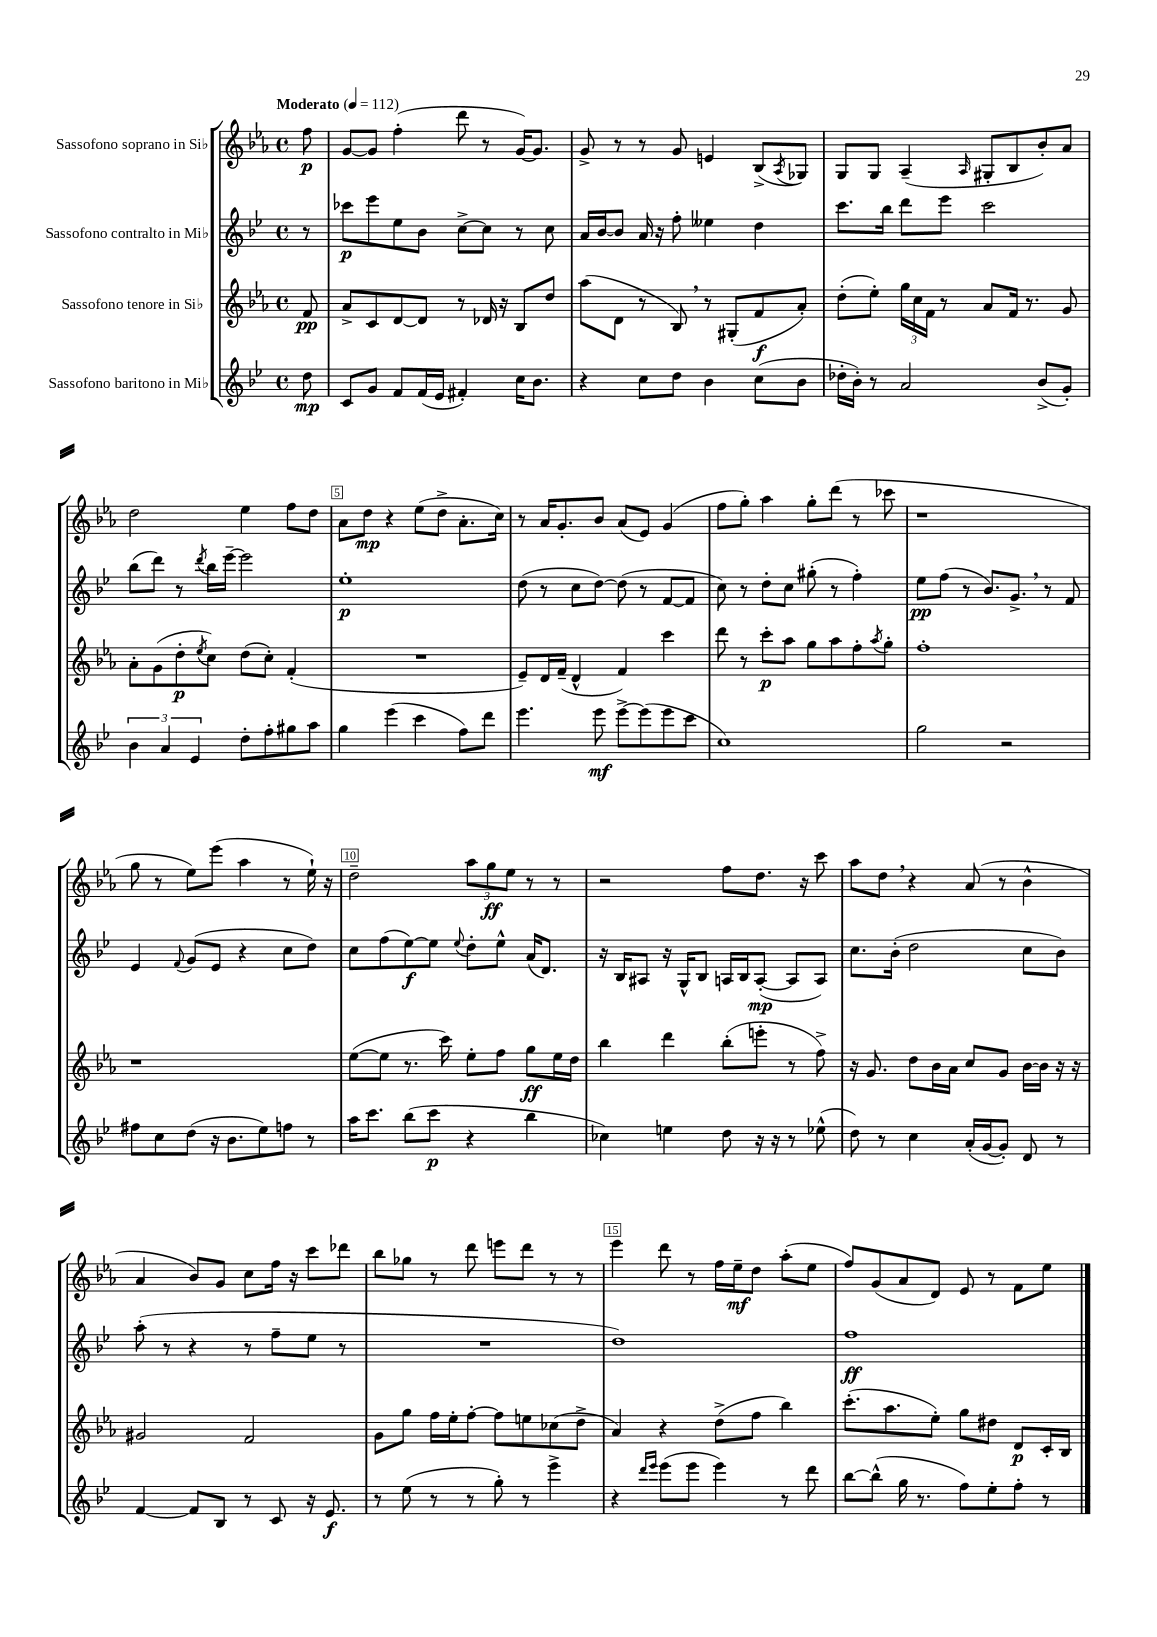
<<
\new StaffGroup <<
\new Staff = "s0" \with { instrumentName = "Sassofono soprano in Sib" } {
    \clef treble \key ees \major \defaultTimeSignature \time 4/4 \partial 8 \tempo "Moderato" 4 = 112
    f''8\p |
    g'8~ g'8 f''4-.( d'''8 r8 g'16~) g'8. |
    g'8-> r8 r8 g'8 e'4 bes8->( \acciaccatura { aes8 } ges8) |
    g8 g8 aes4--( \grace { aes16 } gis8-. bes8 bes'8-.) aes'8 |
    d''2 ees''4 f''8 d''8 |
    aes'8 d''8\mp r4 ees''8( d''8-> aes'8.-. c''16) |
    r8 aes'16 g'8.-. bes'8 aes'8( ees'8) g'4( |
    f''8 g''8-.) aes''4 g''8-. d'''8( r8 ces'''8 |
    r1 |
    g''8 r8 ees''8) ees'''8( aes''4 r8 ees''16-!) r16 |
    d''2-- \tuplet 3/2 { aes''8 g''8\ff ees''8 } r8 r8 |
    r2 f''8 d''8. r16 c'''8 |
    aes''8 d''8 \breathe r4 aes'8( r8 bes'4-^ |
    aes'4 bes'8) g'8 c''8 f''16 r16 c'''8 des'''8 |
    bes''8 ges''8 r8 d'''8 e'''8 d'''8 r8 r8 |
    ees'''4 d'''8 r8 f''16 ees''16--\mf d''8 aes''8-.( ees''8 |
    f''8) g'8( aes'8 d'8) ees'8 r8 f'8 ees''8 \bar "|." |
}
\new Staff = "s1" \with { instrumentName = "Sassofono contralto in Mib" } {
    \clef treble \key bes \major \defaultTimeSignature \time 4/4 \partial 8
    r8 |
    ces'''8\p ees'''8 ees''8 bes'8 c''8~-> c''8 r8 c''8 |
    a'16 bes'16~ bes'8 a'16 r16 f''8-. eeses''4 d''4 |
    c'''8. bes''16 d'''8 ees'''8 c'''2 |
    bes''8( d'''8) r8 \acciaccatura { d'''8 } bes''16 ees'''16~-- ees'''2 |
    ees''1-.\p |
    d''8( r8 c''8 d''8~) d''8( r8 f'8~ f'8 |
    c''8) r8 d''8-. c''8 gis''8-.( r8 f''4-.) |
    ees''8\pp f''8( r8 bes'8.) g'8.-> \breathe r8 f'8 |
    ees'4 \appoggiatura { f'8 } g'8( ees'8 r4 c''8 d''8) |
    c''8 f''8( ees''8~\f) ees''8 \appoggiatura { ees''8 } d''8-. ees''8-^ a'16( d'8.) |
    r16 bes16 ais8 r16 g16-^ bes8 a16 bes16 a8~-.\mp( a8 a8) |
    c''8. bes'16-.( d''2 c''8 bes'8) |
    a''8-.( r8 r4 r8 f''8-- ees''8 r8 |
    R1 |
    d''1) |
    f''1\ff \bar "|." |
}
\new Staff = "s2" \with { instrumentName = "Sassofono tenore in Sib" } {
    \clef treble \key ees \major \defaultTimeSignature \time 4/4 \partial 8
    f'8\pp |
    aes'8-> c'8 d'8~ d'8 r8 des'16 r16 bes8 d''8 |
    aes''8( d'8 r8 bes8) \breathe r8 gis8-.( f'8\f aes'8-.) |
    d''8-.( ees''8-.) \tuplet 3/2 { g''16 c''16 f'16 } r8 aes'8 f'16 r8. g'8 |
    aes'8-. g'8( d''8-.\p \acciaccatura { ees''8 } c''8) d''8( c''8-.) f'4-.( |
    R1 |
    ees'8--) d'16 f'16--( d'4-^ f'4) c'''4 |
    d'''8 r8 c'''8-.\p aes''8 g''8 aes''8 f''8-. \acciaccatura { aes''8 } g''8-. |
    f''1-. |
    r1 |
    ees''8~( ees''8 r8. c'''16) ees''8-. f''8 g''8\ff ees''16 d''16 |
    bes''4 d'''4 bes''8-.( e'''8-. r8 f''8->) |
    r16 g'8. d''8 bes'16 aes'16 c''8 g'8 bes'16~ bes'16 r16 r16 |
    gis'2 f'2 |
    g'8 g''8 f''16 ees''16-. f''8~-. f''8 e''8 ces''8( d''8-> |
    aes'4) r4 d''8->( f''8 bes''4) |
    c'''8.-.( aes''8. ees''8-.) g''8 dis''8 d'8\p c'16-. bes16 \bar "|." |
}
\new Staff = "s3" \with { instrumentName = "Sassofono baritono in Mib" } {
    \clef treble \key bes \major \defaultTimeSignature \time 4/4 \partial 8
    d''8\mp |
    c'8 g'8 f'8 f'16( ees'16 fis'4-.) c''16 bes'8. |
    r4 c''8 d''8 bes'4 c''8( bes'8 |
    des''16-. bes'16-.) r8 a'2 bes'8->( g'8-.) |
    \tuplet 3/2 { bes'4 a'4 ees'4 } d''8-. f''8-. gis''8 a''8 |
    g''4 ees'''4( c'''4 f''8) d'''8 |
    ees'''4. ees'''8\mf ees'''8~-> ees'''8( ees'''8 c'''8 |
    c''1) |
    g''2 r2 |
    fis''8 c''8 d''8( r16 bes'8. ees''8) f''8 r8 |
    a''16 c'''8. bes''8( c'''8\p r4 bes''4 |
    ces''4) e''4 d''8 r16 r16 r8 ees''8-^( |
    d''8) r8 c''4 a'16-.( g'16~ g'8-.) d'8 r8 |
    f'4~ f'8 bes8 r8 c'8 r16 ees'8.\f |
    r8 ees''8( r8 r8 g''8-.) r8 ees'''4-> |
    r4 \grace { d'''16 ees'''16 } ees'''8( ees'''8 ees'''4) r8 d'''8 |
    bes''8~ bes''8-^( g''16 r8. f''8) ees''8-. f''8-. r8 \bar "|." |
}
>>
>>
\layout { \context { \Score \override BarNumber.break-visibility = ##(#f #t #t) barNumberVisibility = #(every-nth-bar-number-visible 5) \override BarNumber.stencil = #(make-stencil-boxer 0.1 0.3 ly:text-interface::print) } }
